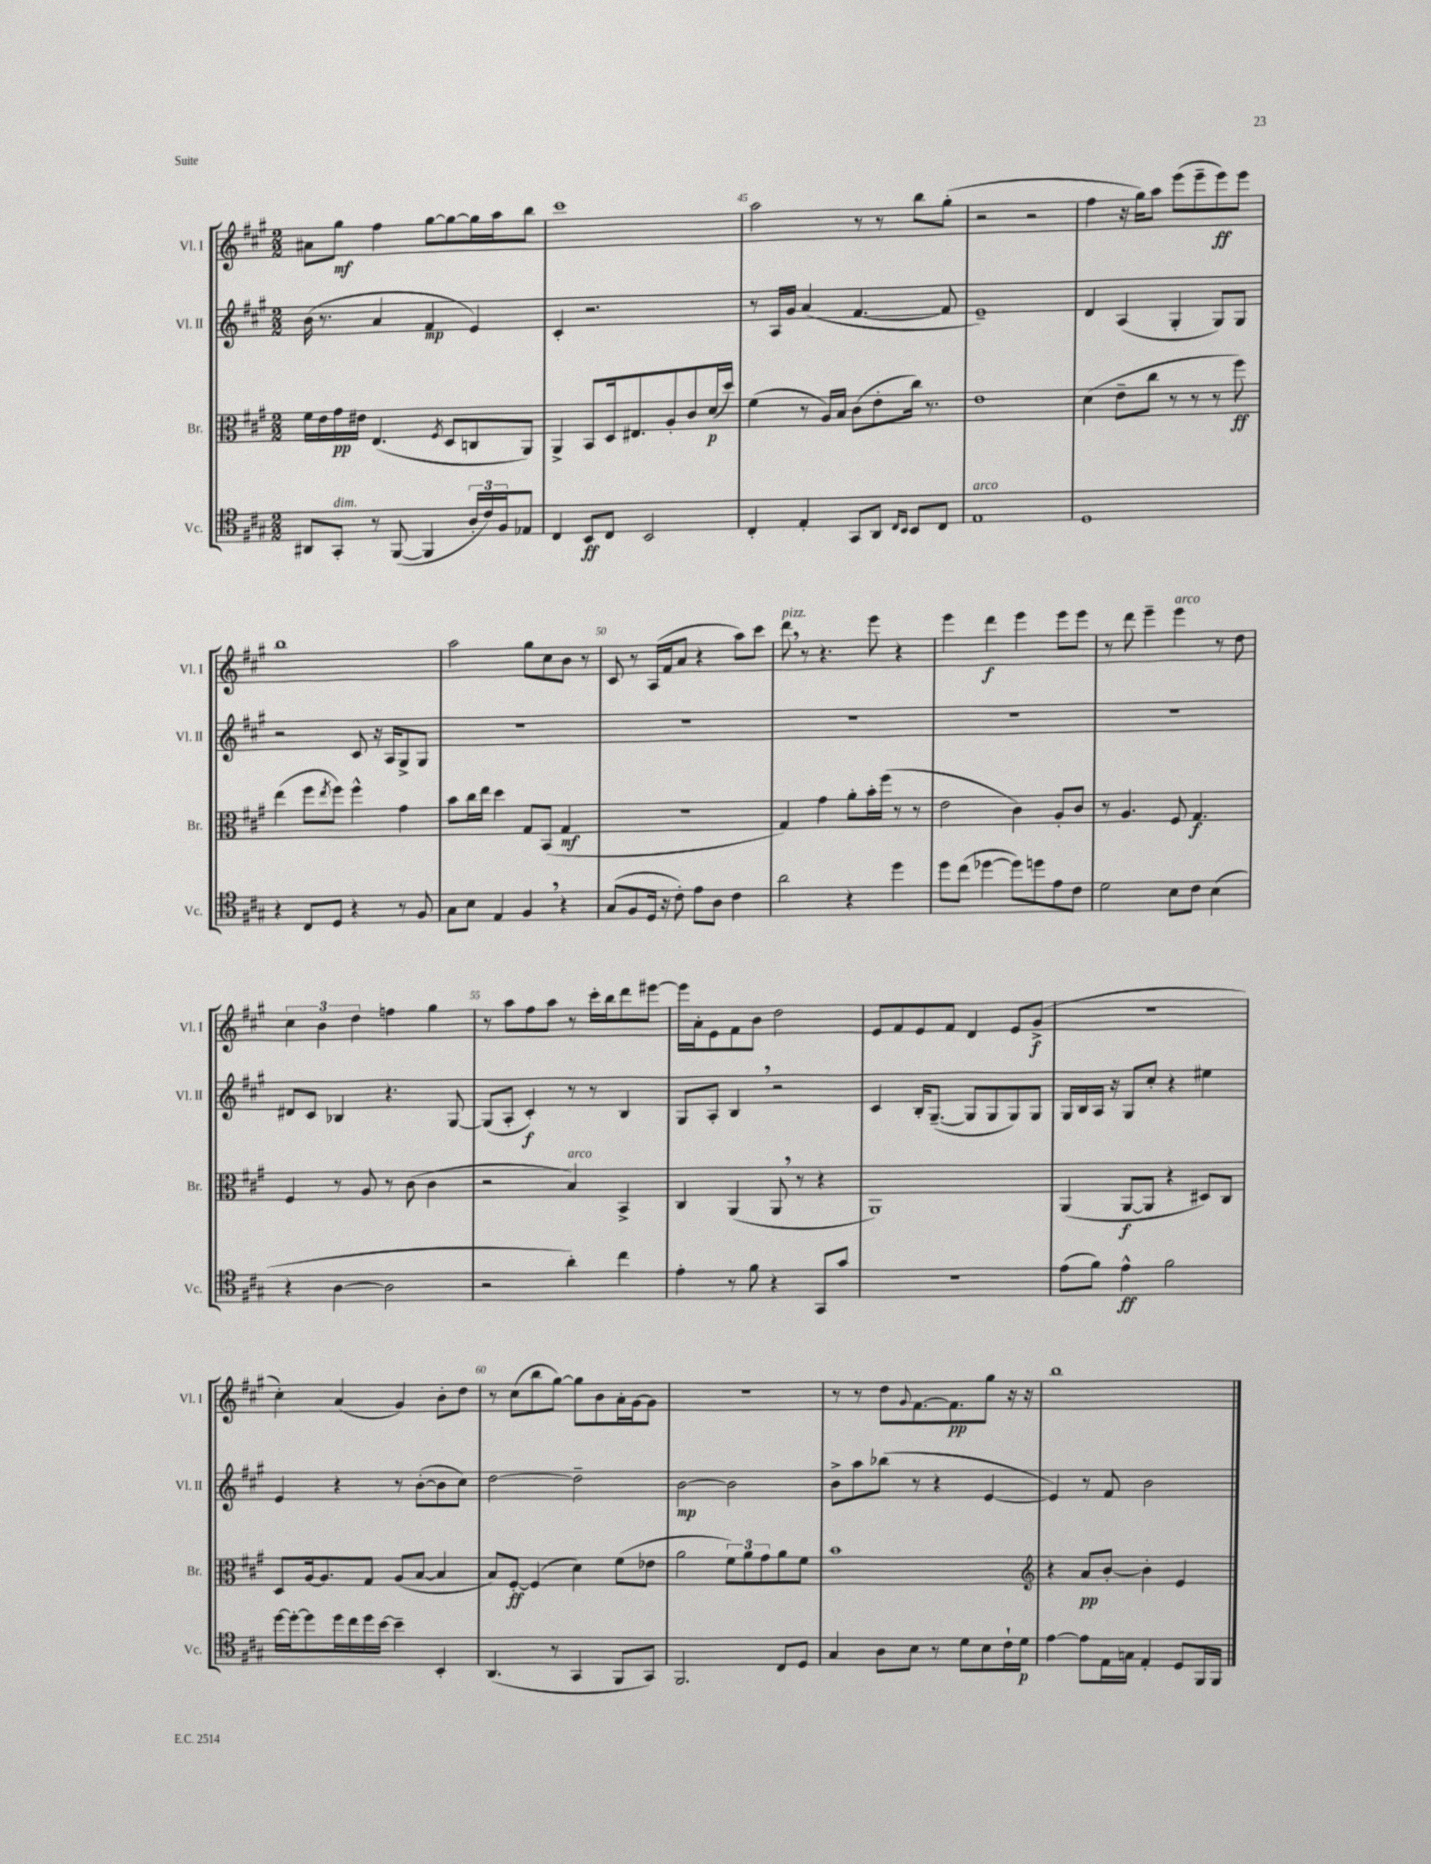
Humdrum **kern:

**kern	**kern	**kern	**kern
*staff4	*staff3	*staff2	*staff1
*clefC4	*clefC3	*clefG2	*clefG2
*k[f#c#g#]	*k[f#c#g#]	*k[f#c#g#]	*k[f#c#g#]
*M2/2	*M2/2	*M2/2	*M2/2
8AA#	16f#	(16b	8a#
.	16e	8.r	.
8GG#'	16g#	.	8gg#
.	16e#	.	.
8r	(4.E	4a	4ff#
([8FF#	.	.	.
4FF#]	.	4f#	[8gg#
.	8qF#	.	.
.	8D	.	8gg#_
24A'	8C	4e)	16gg#]
24c#)	.	.	.
.	.	.	16aa
24F#	.	.	.
8E-	8AA)	.	8bb
=	=	=	=
4C#	4AA^	4c#'	1ccc#
8BB	8BB	2.r	.
8C#	16D	.	.
.	8.E#	.	.
2BB	.	.	.
.	8A'	.	.
.	8c#	.	.
.	(16d	.	.
.	16dd)	.	.
=	=	=	=
4C#'	(4f#	8r	2aa
.	.	16A	.
.	.	16g#	.
4E'	8r	(4a	.
.	16A)	.	.
.	16B	.	.
8GG#	(8c#	[4.f#	8r
8AA	8e'	.	8r
16qqC#	.	.	.
16qqBB	.	.	.
8BB	16cc#)	.	8bb
.	8.r	.	.
8C#	.	8f#]	(8gg#'
=	=	=	=
1E	1e	1e~)	2r
.	.	.	2r
=	=	=	=
1D	(4d	4d	4ff#
.	8e~	(4A	16r
.	.	.	16gg#)
.	8cc#	.	8aa
.	8r	4G#'	(8eee
.	8r	.	8eee~
.	8r	8G#)	8eee)
.	8ff#)	8G#	8eee
=	=	=	=
4r	(4ee	2r	1bb
8C#	8ff#	.	.
.	8qee	.	.
8D	8ff#)	.	.
4r	4ff#^^	8c#	.
.	.	16r	.
.	.	16A	.
8r	4g#	8G#^	.
8F#	.	8G#	.
=	=	=	=
8G#	8b	1r	2aa
8B	16cc#	.	.
.	16ee	.	.
4E	4dd	.	.
4F#	8G#	.	8gg#
.	(8BB	.	8cc#
4r	4G#	.	8b
.	.	.	8r
=	=	=	=
(8G#	1r	1r	8c#
8F#	.	.	8r
16D	.	.	(16A
16r	.	.	16f#
8c#')	.	.	8a
8e	.	.	4r
8A	.	.	.
4c#	.	.	8aa)
.	.	.	8ccc#
=	=	=	=
2a	4G#)	1r	8ddd
.	.	.	8r
.	4g#	.	4.r
4r	8a'	.	.
.	16b'	.	8eee
.	(16ff#	.	.
4dd	8r	.	4r
.	8r	.	.
=	=	=	=
8dd	2e	1r	4eee
(8cc#	.	.	.
[4dd-	.	.	4ddd
8dd-])	4c#)	.	4eee
8dd	.	.	.
8e	8A'	.	8eee
8c#	8c#	.	8eee
=	=	=	=
2d	8r	1r	8r
.	4.A	.	8ddd
.	.	.	4eee~
8B	8F#	.	4eee
8c#	4.G#	.	.
(4B	.	.	8r
.	.	.	8dd
=	=	=	=
4r	4F#	8d#	6cc#
.	.	8c#	.
.	.	.	6b
[4A	8r	4B-	.
.	.	.	6dd
.	8A	.	.
2A]	8r	4.r	4ff
.	(8c#	.	.
.	4c#	.	4gg#
.	.	[8G#	.
=	=	=	=
2r	2r	(8G#]	8r
.	.	8A'	8aa
.	.	4c#')	8ff#
.	.	.	8aa
4a')	4B)	8r	8r
.	.	8r	16ccc#'
.	.	.	16bb
4cc#	4BB^	4B	8ddd
.	.	.	[8eee#
=	=	=	=
4e'	4C#	8G#	16eee#]
.	.	.	16a'
.	.	8A'	8e
8r	(4AA	4B	8f#
8f#	.	.	8b
4r	8AA	2r	2dd
.	8r	.	.
8GG#	4r	.	.
8g#	.	.	.
=	=	=	=
1r	1AA)	4c#	8e
.	.	.	8f#
.	.	16B'	8e
.	.	([8.G#~	.
.	.	.	8f#
.	.	8G#]	4d
.	.	8G#	.
.	.	8G#)	8e
.	.	8G#	(8g#^
=	=	=	=
(8e	(4AA	16G#	1r
.	.	16B	.
8f#)	.	16A	.
.	.	16r	.
4e^^	[8AA	8G#	.
.	8AA]	8cc#'	.
2f#	4r	4r	.
.	8D#)	4ee#	.
.	8C#	.	.
=	=	=	=
[16dd	8D	4e	4cc#')
16dd'_	.	.	.
8dd]	[16A	.	.
.	8.A]	.	.
16dd	.	4r	(4a
16cc#	.	.	.
16dd	8G#	.	.
[16b	.	.	.
4b~]	(8A	8r	4g#)
.	[8B	([8b'	.
4BB'	4B]	8b]	8b'
.	.	8cc#)	8dd
=	=	=	=
(4.AA	8B)	[2dd	8r
.	[8F#'	.	(8cc#
.	(4F#]	.	8bb
8r	.	.	[8gg#)
4GG#	4d)	2dd~]	8gg#]
.	.	.	8b
8FF#	(8f#	.	16a'
.	.	.	[16g#
8GG#)	8e-	.	8g#]
=	=	=	=
2.FF#	2a	[2b	1r
.	12f#)	2b]	.
.	12a	.	.
.	12g#	.	.
8C#	8a	.	.
8D	8f#	.	.
=	=	=	=
4G#	1b	8b^	8r
.	.	8aa	8r
8A	.	(8bb-	8dd
.	.	.	8qqg#
8B	.	8r	[8.f#
8r	.	4r	.
.	.	.	8.f#]
8d	.	.	.
8B	.	[4e	8gg#
16c#`	.	.	16r
16d	.	.	16r
=	=	=	=
*	*clefG2	*	*
[4e	4r	4e])	1bb
8e]	8a	8r	.
16E	[8b'	8f#	.
16G	.	.	.
4E'	4b']	2b	.
8D	4e	.	.
16FF#	.	.	.
16FF#	.	.	.
==	==	==	==
*-	*-	*-	*-
